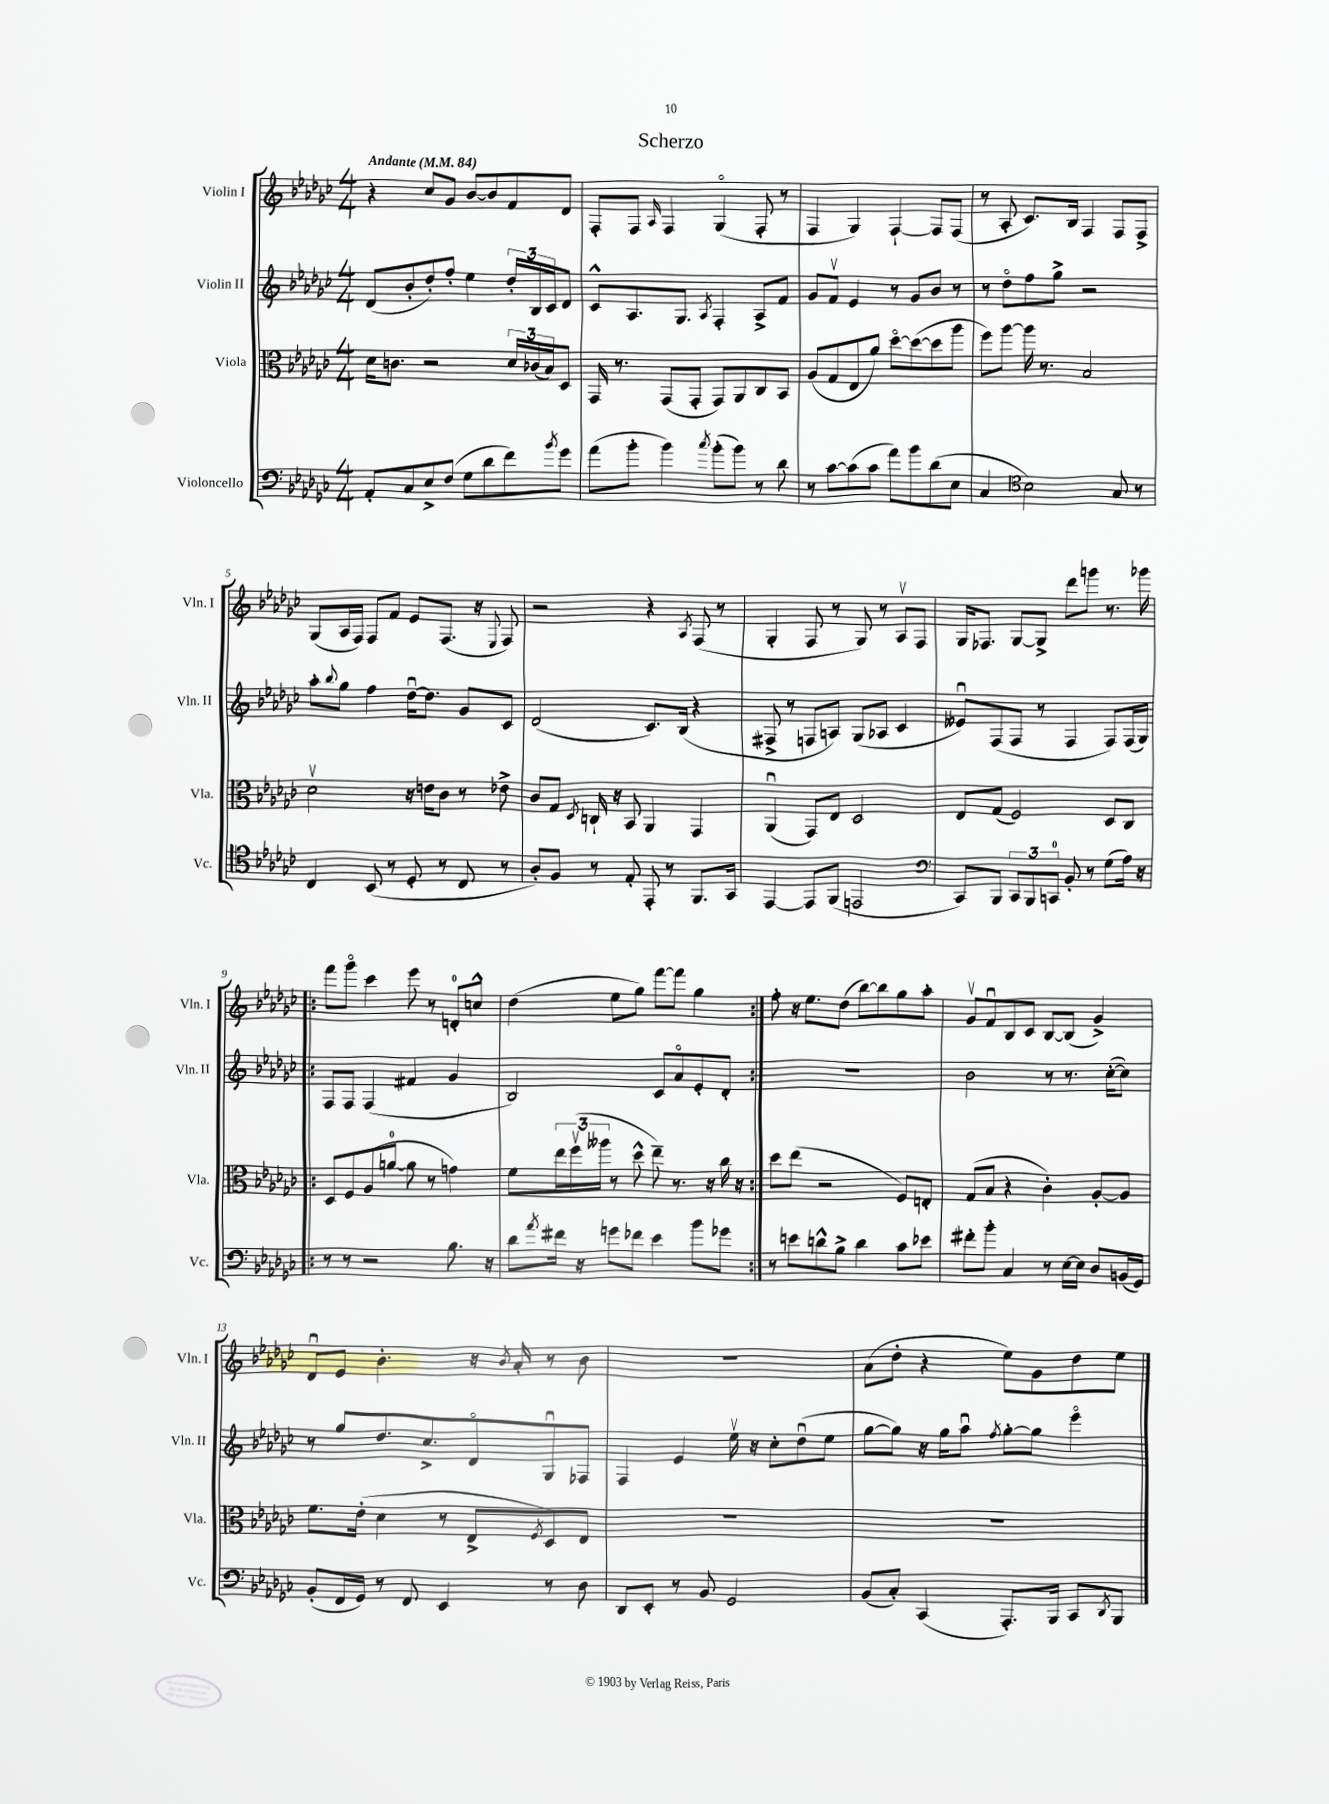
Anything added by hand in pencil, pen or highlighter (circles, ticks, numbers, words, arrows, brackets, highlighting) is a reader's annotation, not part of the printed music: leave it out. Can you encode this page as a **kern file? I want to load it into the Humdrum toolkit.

**kern	**kern	**kern	**kern
*part4	*part3	*part2	*part1
*staff4	*staff3	*staff2	*staff1
*I"Violoncello	*I"Viola	*I"Violin II	*I"Violin I
*I'Vc.	*I'Vla.	*I'Vln. II	*I'Vln. I
*clefF4	*clefC3	*clefG2	*clefG2
*k[b-e-a-d-g-c-]	*k[b-e-a-d-g-c-]	*k[b-e-a-d-g-c-]	*k[b-e-a-d-g-c-]
*M4/4	*M4/4	*M4/4	*M4/4
*MM84	*MM84	*MM84	*MM84
=1	=1	=1	=1
!	!	!	!LO:TX:a:B:t=Andante
8AA-'/L	16d-\KL	(8d-/L	4r
.	8.cn\J	.	.
8C-/	.	8b-'/	.
8E-^/	2r	8dd-'/)	8cc-/L
(8F/J	.	8ff'/J	8g-/J
8G-\L	.	4ee-\	[8b-/L
8d-\	.	.	8b-/]
8f\)	24d-/LL	24dd-'/LL	8f/
.	(24c-X/	24B-/	.
.	24B-/J)	24c-/J	.
8qb-/	.	.	.
8g-\J	8D-/J	8d-/J	8d-/J
=2	=2	=2	=2
(8a-\L	16GG-/	8c-^^/L	8F'/L
.	8.r	.	.
8b-'\J	.	8.A-/	8F/J
.	.	.	16qqA-/
4b-\)	(8GG-/L	.	4F/
.	.	8.G-/J	.
.	8GG-'/J	.	.
8qcc-/	.	8qA-/	.
(8b-'\L	8GG-/L)	4F'/	(4G-/
8b-\J)	8AA-/	.	.
8r	8C-/	8A-^/L	8F'/
8d-\	8BB-/J	8f/J	8r
=3	=3	=3	=3
8r	(8A-/L	8g-/L	4F/
[8c-\L	8G-/	8fv/J	.
(8c-\]	8E-/	4e-/	4G-/)
8c-\J	8a-/J)	.	.
8a-\L)	[8dd-\L	8r	[4F`/
8b-\	(8dd-\_	8g-/L	.
(8d-\	8dd-\]	8b-/J	8F/L]
8E-\J	8aa-\J	8r	(8F/J
=4	=4	=4	=4
4C-/	8ff\L)	8r	8r
.	[8aa-\J	8dd-\L	8A-'/
*clefC4	*	*	*
2B-\)	16aa-\]	8ff\	8.c-/L)
.	8.r	.	.
.	.	8gg-^\J	.
.	.	.	16B-/Jk
.	2B-/	2r	4F/
8G-/	.	.	8F/L
8r	.	.	8F^/J
!!LO:LB:g=z
=5	=5	=5	=5
4C-/	2d-v\	8aa-'\L	(8G-/L
.	.	8qqbb-/	.
.	.	8gg-\J	16A-/L
.	.	.	16F/JJ)
(8BB-/	.	4ff\	8F/L
8r	.	.	8f/J
8D-'/	16r	[16dd-u\KL	8e-/L
.	16en\KL	8.dd-\J]	.
8r	8c-\J	.	(8.F/J
8C-/	8r	8g-/L	.
.	.	.	16r
.	.	.	8qqE-/
8r	8e-X^\	8c-/J	8F/)
=6	=6	=6	=6
8A-'/L)	8c-/L	(2d-/	2r
8F/J	8G-/J	.	.
.	8qD-/	.	.
8r	16Cn`/	.	.
.	16r	.	.
8E-'/	8BB-/	.	.
8EE-'/	4AA-/	8.c-/L)	4r
8r	.	.	.
.	.	(16B-/Jk	.
.	.	.	8qA-/
8.FF/L	4GG-/	4r	(8F/
.	.	.	8r
16GG-/Jk	.	.	.
=7	=7	=7	=7
[4EE-/	(4AA-u/	8F#X^/	4G-'/
.	.	8r	.
8EE-/L]	8GG-/L)	8Fn/L	8F/
(8FF/J	8E-/J	8An/J)	8r
2EEn/	2D-/	(8G-/L	8G-/)
.	.	8A-X/J	8r
.	.	4c-/	8A-v/L
.	.	.	8F/J
=8	=8	=8	=8
*clefF4	*	*	*
8CC-/L)	8E-/L	8e--Xu/L)	16G-/KL
.	.	.	8.F-X/J
8BBB-/J	(8G-/J	(8F/	.
12CC-/L	2F/)	8F/J	[8G-/L
12BBB-/	.	.	.
.	.	8r	8G-^/J]
12CCn/J	.	.	.
8BB-'/	.	4F/	8ddd-\L
8r	.	.	8gggn\J
(8G-\L	8D-/L	8F/L)	8.r
16A-\Jk)	8C-/J	(16F/L	.
16r	.	16G-/JJ)	16ggg-X\
!!LO:LB:g=z
=9!|:	=9!|:	=9!|:	=9!|:
8r	8D-/L	8F/L	8fff\L
8r	8F/	8F/J	8ggg-\J
2r	(8A-/	(4F/	4ccc-\
.	[8an/J	.	.
.	8a\]	4f#X/	8eee-\
.	8r	.	8r
8.B-\	4gn\)	4g-/	8dn'/L
.	.	.	8ccn^^/J
16r	.	.	.
=10	=10	=10	=10
8d-\L	8f\L	2B-/)	(4dd-\
8qa-/	.	.	.
16f#X\Jk	24ee-\L	.	.
.	(24ffv\	.	.
16r	.	.	.
.	24aa--X\JJ	.	.
8gn\L	8r	.	8ee-\L
8f-X\J	8dd-^^\	.	8gg-\J)
4e-\	8ee-~\)	8c-/L	[8fff\L
.	8.r	8a-/	8fff\J]
8b-\L	.	8e-'/	4gg-\
.	16r	.	.
8g-X\J	16cc-\	8d-'/J	.
.	16r	.	.
=11:|!	=11:|!	=11:|!	=11:|!
8r	8dd-\L	1r	8ff'\
8en\L	(8ee-\J	.	16r
.	.	.	8.ee-\L
8dn^^\	2r	.	.
8B-^\J	.	.	(8dd-\J
4d\	.	.	[8bb-\L)
.	.	.	8bb-\]
8c-\L	8F/L)	.	8gg-\
8e-X\J	8En'/J	.	8aa-'\J
=12	=12	=12	=12
8f#X'\L	(8G-/L	2b-\	8g-v/L
8b-'\J	8B-/J	.	8fu/
4C-/	4r	.	8B-/
.	.	.	8c-/J
8r	4c-'\)	8r	[8B-/L
[16E-\LL	.	8.r	(8B-/J]
16E-\JJ]	.	.	.
8D-/L	[8A-'/L	.	4g-^/)
.	.	([16cc-'\KL	.
(16BBn/L	8A-/J]	8cc-\J])	.
16GG-/JJ)	.	.	.
!!LO:LB:g=z
=13	=13	=13	=13
(8BB-'/L	8.f\L	8r	8d-u/L
16FF/L	.	8gg-/L	8e-/J
16GG-/JJ)	(16e-'\Jk	.	.
8r	4d-\	8.dd-/	4.b-'\
8FF/	.	.	.
.	.	8.cc-^/	.
4EE-/	8r	.	.
.	8E-^/L	8d-/	16r
.	.	.	8qb-/
.	.	.	16a-'/
.	8qF/	.	.
8r	8D-/)	8G-u/	8r
8D-\	8E-/J	8F-X/J	8b-\
=14	=14	=14	=14
8DD-/L	1r	4F/	1r
8EE-'/J	.	.	.
8r	.	4e-/	.
8BB-/	.	.	.
2GG-/	.	16ee-v\	.
.	.	16r	.
.	.	8cc-'\L	.
.	.	(8dd-u\	.
.	.	8ee-\J	.
=15	=15	=15	=15
(8BB-/L	1r	[8gg-\L	(8a-\L
8C-'/J)	.	8gg-\J])	8dd-'\J
(4CC-/	.	16r	4r
.	.	16gg-\KL	.
.	.	8aa-u\J	.
.	.	8qff/	.
8.AAA-'/L)	.	[8gg-'\L	8ee-\L)
.	.	8gg-\J]	8g-\
16BBB-/Jk	.	.	.
8CC-/L	.	4eee-\	8dd-\
8qDD-/	.	.	.
8BBB-/J	.	.	8ee-\J
==	==	==	==
*-	*-	*-	*-
